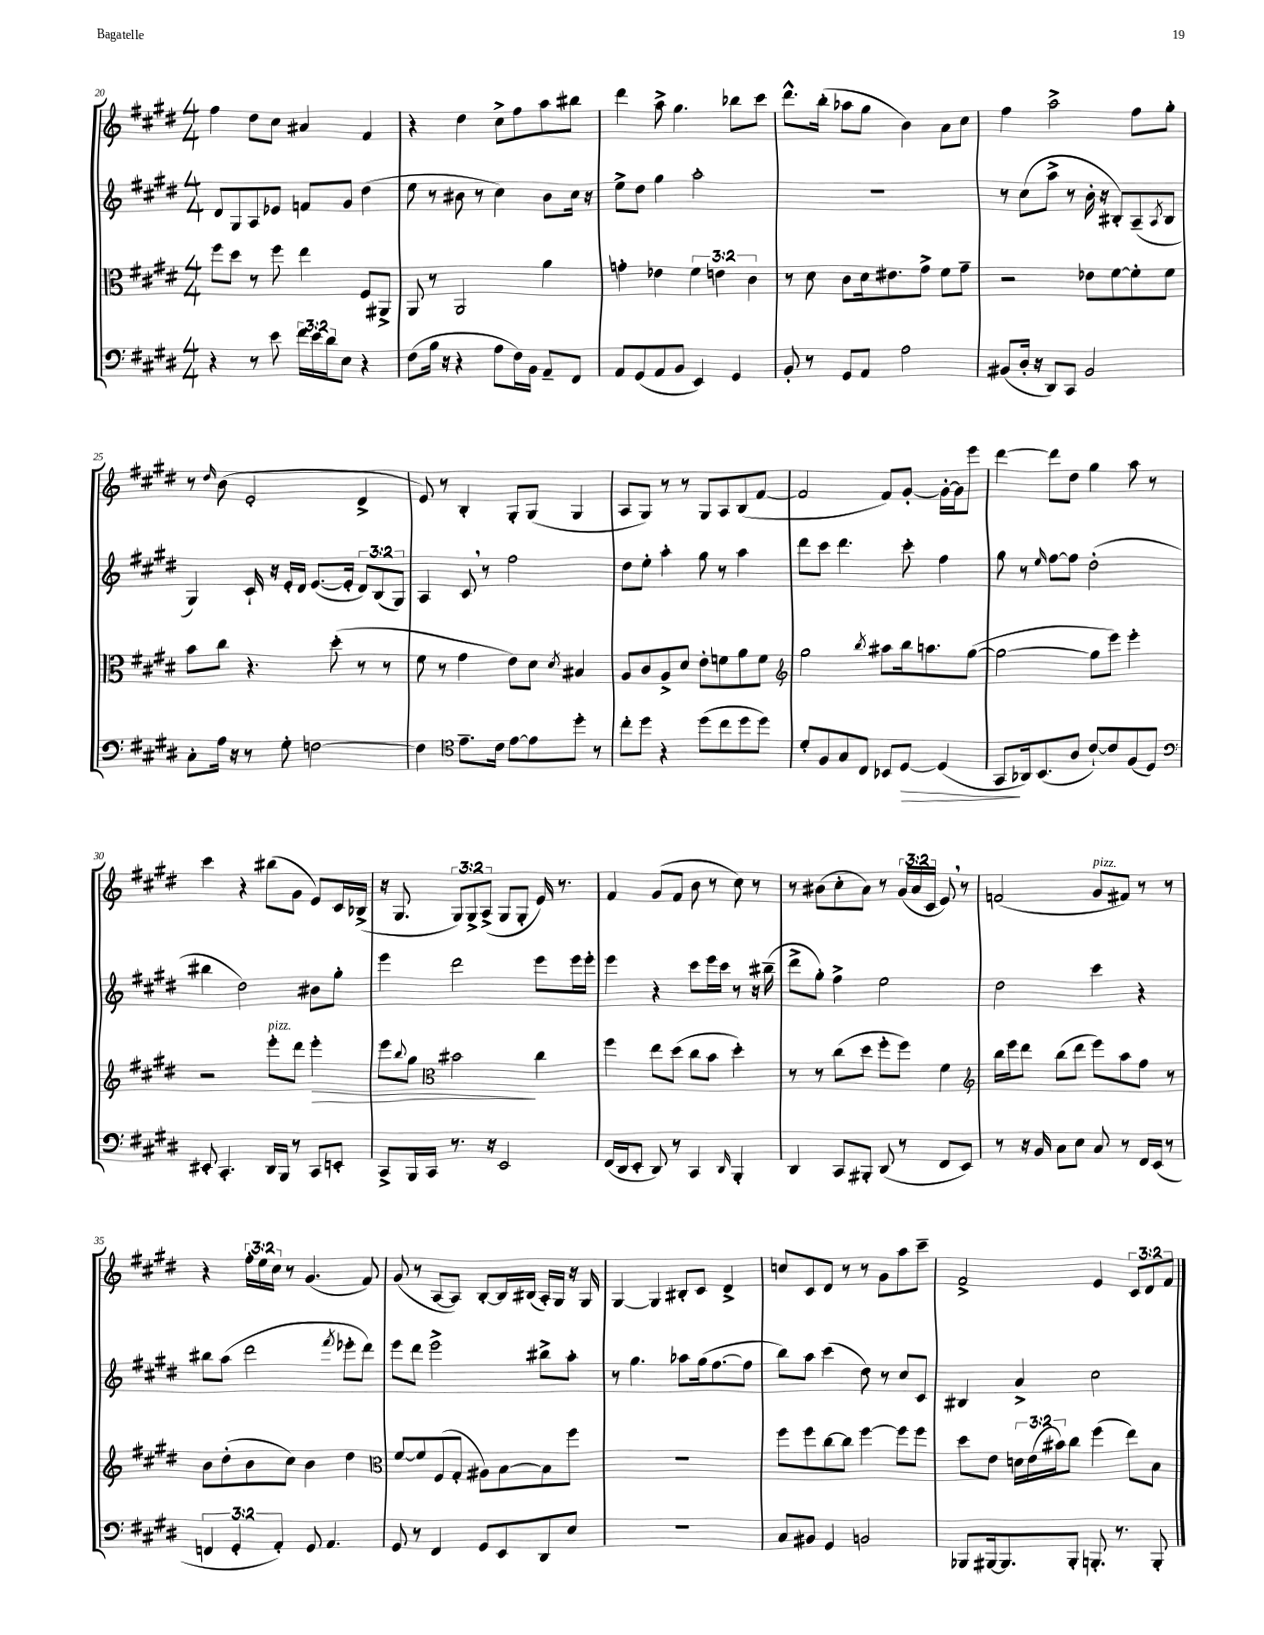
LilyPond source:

<<
\new StaffGroup <<
\new Staff = "s0" {
    \clef treble \key e \major \numericTimeSignature \time 4/4 \override Staff.TupletNumber.text = #tuplet-number::calc-fraction-text
    fis''4 dis''8 cis''8 ais'4 fis'4 |
    r4 dis''4 cis''8-> fis''8 a''8 bis''8 |
    dis'''4 a''8-> gis''4. bes''8 cis'''8 |
    dis'''8.-^ b''16-.( aes''8 gis''8 b'4) a'8 cis''8 |
    fis''4 a''2-> fis''8 gis''8-. |
    r8 \grace { dis''16 } b'8( e'2-. dis'4-> |
    e'8) r8 b4-. gis8-. gis8( gis4 |
    a8 gis8) r8 r8 gis8 a8 b8( fis'8~ |
    fis'2 fis'8) gis'8~-. gis'16~-. gis'16 e'''8 |
    dis'''4~ dis'''8 dis''8 gis''4 a''8 r8 |
    cis'''4 r4 bis''8( gis'8 e'8) cis'16 bes16->( |
    r16 gis8. \tuplet 3/2 { gis8) gis8-> a8->( } gis8 gis8-. e'16) r8. |
    fis'4 gis'8( fis'8 b'8 r8 cis''8) r8 |
    r8 bis'8( cis''8-. a'8) r8 \tuplet 3/2 { gis'16( a'16 cis'16 } e'8) \breathe r8 |
    f'2( gis'8^\markup { \italic "pizz." } fis'8) r8 r8 |
    r4 \tuplet 3/2 { fis''16-. e''16 cis''16 } r8 gis'4.( fis'8) |
    gis'8( r8 a8~ a8) b8~-. b16 bis16( a16-.) gis16 r16 gis16 |
    gis4~ gis4 bis8-. cis'8 dis'4-> |
    c''8 cis'8 dis'8 r8 r8 gis'8 a''8 cis'''8-- |
    fis'2-> e'4 \tuplet 3/2 { cis'8 dis'8 fis'8 } \bar "|." |
}
\new Staff = "s1" {
    \clef treble \key e \major \numericTimeSignature \time 4/4 \override Staff.TupletNumber.text = #tuplet-number::calc-fraction-text
    dis'8 gis8 a8 ees'8 f'8 gis'8 dis''4( |
    e''8 r8 bis'8 r8 cis''4) bis'8 cis''16 r16 |
    e''8-> dis''8 gis''4 a''2-. |
    R1 |
    r8 cis''8( a''8-> r8 b'16-. r16 bis8-.) a8--( \acciaccatura { a8 } bis8 |
    gis4) cis'16-! r16 e'16-. dis'16 e'8.~( e'16-. \tuplet 3/2 { dis'8) b8( gis8) } |
    a4 cis'8 \breathe r8 fis''2 |
    dis''8 e''8-. a''4-. gis''8 r8 a''4 |
    dis'''8 cis'''8 dis'''4. cis'''8-. fis''4 |
    gis''8 r8 \grace { e''16 } fis''8~ fis''8 dis''2-.( |
    bis''4 dis''2) bis'8 gis''8-. |
    e'''4 dis'''2 e'''8 e'''16 e'''16-. |
    e'''4 r4 cis'''8 e'''16 cis'''16 r8 r16 bis''16--( |
    dis'''8-> gis''8-.) fis''4-> e''2 |
    dis''2 cis'''4 r4 |
    bis''8 a''8( dis'''2 \acciaccatura { fis'''8 } ees'''8-. dis'''8) |
    e'''8 dis'''8 e'''2-> bis''8-> a''8-. |
    r8 gis''4. aes''8 gis''16( fis''8.~ fis''8 |
    b''8) a''8 cis'''4( dis''8) r8 cis''8 cis'8 |
    bis4 a'4-> cis''2 \bar "|." |
}
\new Staff = "s2" {
    \clef alto \key e \major \numericTimeSignature \time 4/4 \override Staff.TupletNumber.text = #tuplet-number::calc-fraction-text
    fis''8 dis''8 r8 fis''8 e''4 fis8 ais,8-> |
    a,8 r8 a,2 a'4 |
    g'4-. ees'4 \tuplet 3/2 { fis'4 e'4 cis'4 } |
    r8 dis'8 cis'8 dis'16 eis'8. gis'8-> fis'8 gis'8-- |
    r2 ees'8 fis'8~ fis'8-. fis'8 |
    b'8 cis''8 r4. dis''8-.( r8 r8 |
    fis'8 r8 gis'4 e'8) dis'8 \acciaccatura { dis'8 } bis4 |
    a8 cis'8 a8-> dis'8 e'8-. f'8 a'8 f'8 |
    \clef treble gis''2 \acciaccatura { b''8 } ais''8 b''16 a''8. gis''8~( |
    gis''2~ gis''8 e'''8) e'''4-. |
    r2 e'''8-.^\markup { \italic "pizz." } dis'''8 e'''4-.\> |
    e'''8 \appoggiatura { b''8 } gis''8 \clef alto bis'2\! cis''4 |
    fis''4 e''8 dis''8( cis''8 b'8 dis''4-.) |
    r8 r8 cis''8( dis''8 fis''8-. fis''8) fis'4 |
    \clef treble b''16 e'''16 dis'''8 b''8( dis'''8 e'''8) a''8 fis''8 r8 |
    b'8 dis''8-.( b'8 cis''8) b'4 dis''4 |
    \clef alto fis'8~ fis'8 fis8( gis8-. ais8) b8~ b8 fis''8 |
    R1 |
    fis''8 fis''8 cis''8~ cis''8 fis''4~ fis''8 fis''8 |
    dis''8 e'8 \tuplet 3/2 { d'16 e'16( bis'16) } cis''8 fis''4( e''8) b8 \bar "|." |
}
\new Staff = "s3" {
    \clef bass \key e \major \numericTimeSignature \time 4/4 \override Staff.TupletNumber.text = #tuplet-number::calc-fraction-text
    r4 r8 e'8 \tuplet 3/2 { fis'16 e'16 dis'16 } e8 r4 |
    fis8( b16 r16 r4 a8 fis16) b,16 a,8-- fis,8 |
    a,8 gis,8( a,8 b,8 e,4) gis,4 |
    b,8-. r8 gis,8 a,8 a2 |
    bis,8( dis16-. r16 dis,8) cis,8 bis,2 |
    cis8-. a16 r16 r8 gis8-. f2~ |
    f4 \clef tenor e'8.-- cis'16 e'8~ e'8 dis''8-. r8 |
    cis''8-. dis''8 r4 dis''8( cis''8 dis''8 dis''8) |
    dis'8-. fis8 gis8 cis8 bes,8 dis8~\> dis4( |
    gis,8\! aes,16) b,8.( a8 cis'8~-!) cis'8 fis8( dis8) |
    \clef bass eis,8-. cis,4.-. dis,16 b,,16 r8 cis,8 e,8-. |
    cis,8-> b,,16 cis,16 r8. r16 e,2 |
    fis,16( dis,16 e,8-. dis,8) r8 cis,4 \grace { dis,16 } b,,4-. |
    dis,4 cis,8 bis,,8-. dis,8( r8 fis,8 e,8) |
    r8 r16 b,16 cis8 e8 cis8 r8 fis,16 e,16( r8 |
    \tuplet 3/2 { f,4 gis,4-. a,4-.) } gis,8 a,4. |
    gis,8 r8 fis,4 gis,8 e,8 dis,8 e8 |
    R1 |
    cis8 bis,8 gis,4 b,2 |
    bes,,8 bis,,16~ bis,,8. bis,,8-. b,,8.-. r8. b,,8-. \bar "|." |
}
>>
>>
\layout { \context { \Score currentBarNumber = #20 } }
